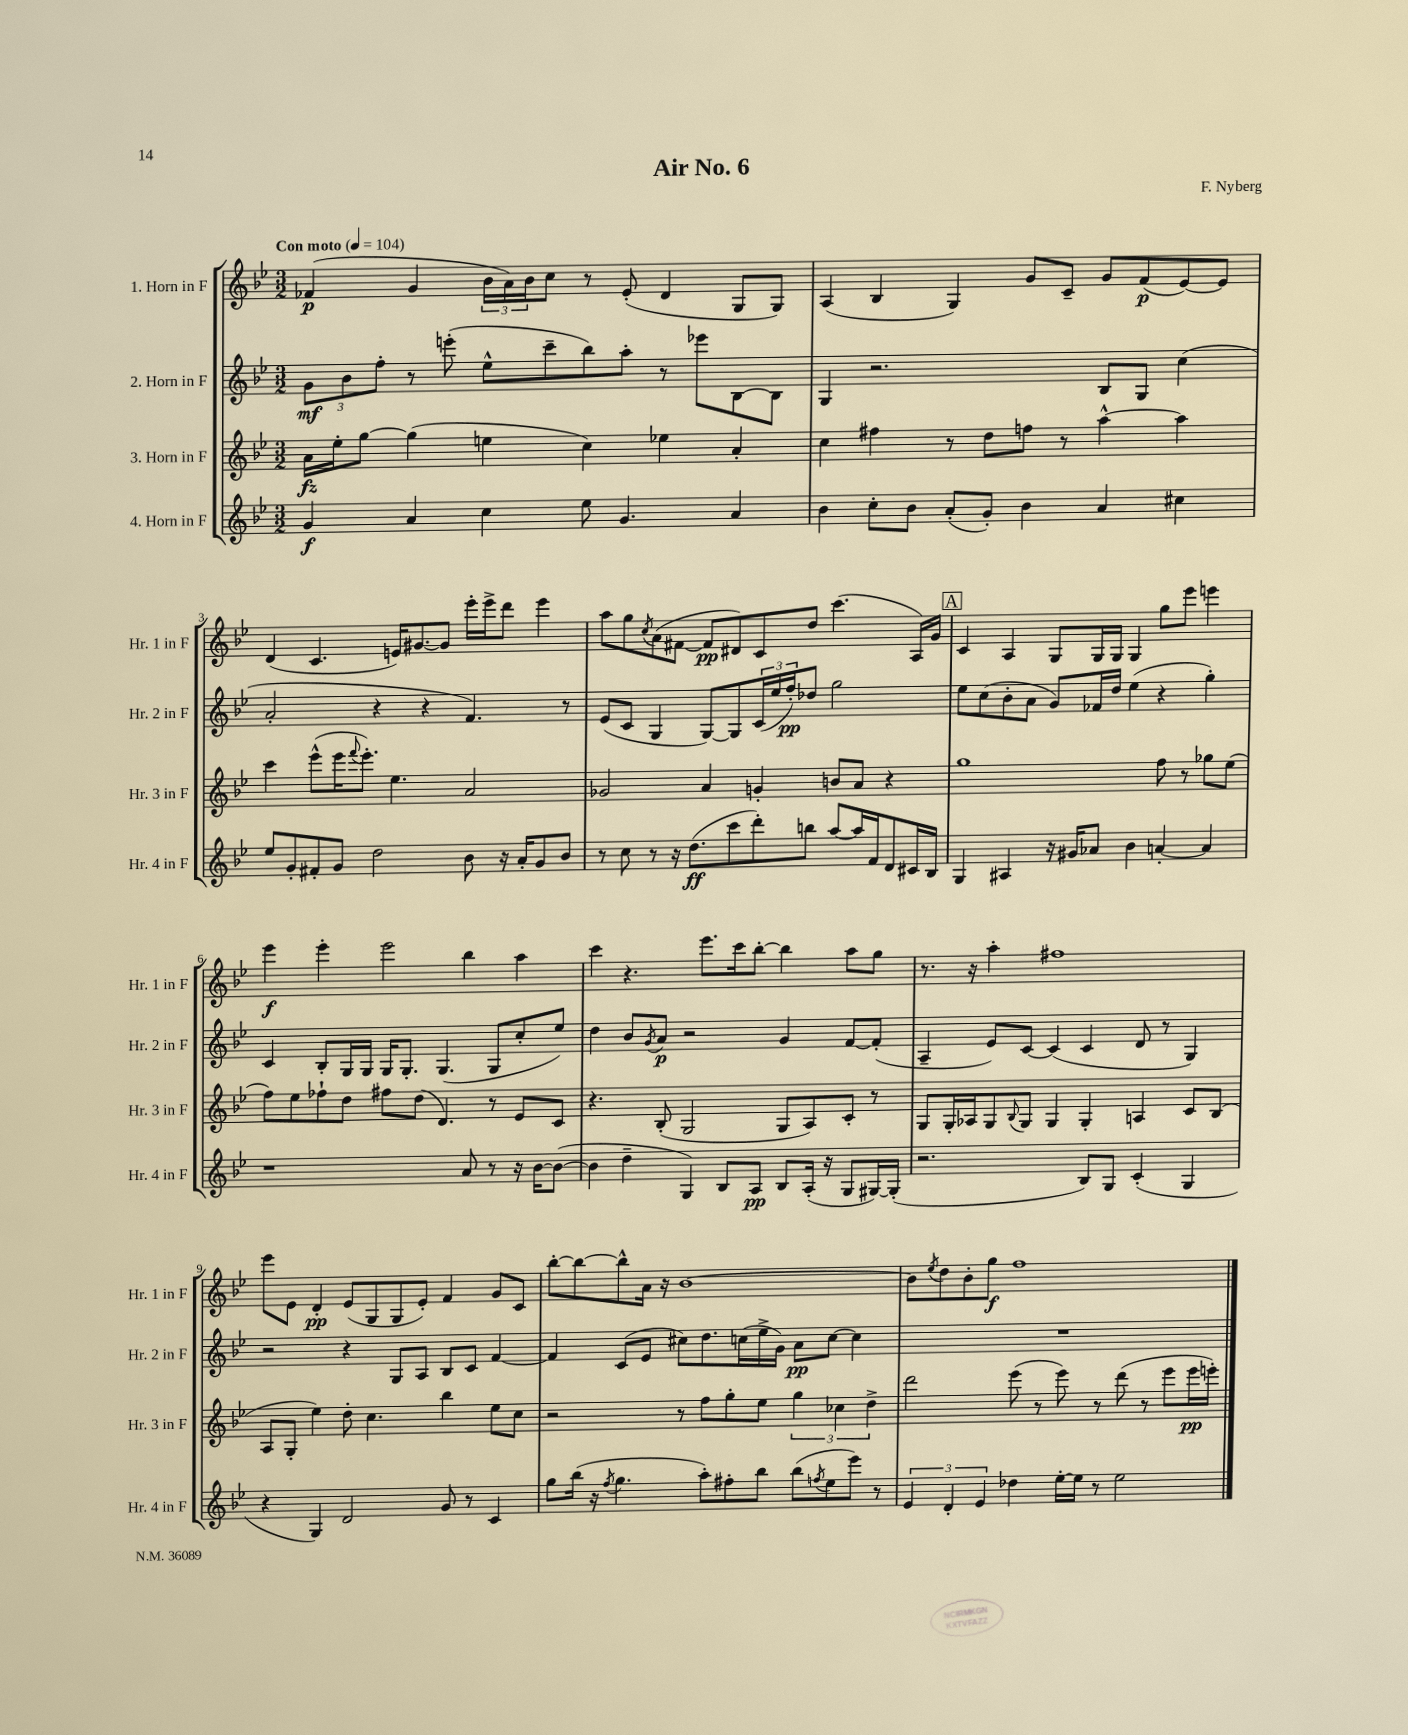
\header { title = "Air No. 6" composer = "F. Nyberg" }
<<
\new StaffGroup <<
\new Staff = "s0" \with { instrumentName = "1. Horn in F" shortInstrumentName = "Hr. 1 in F" } {
    \clef treble \key bes \major \numericTimeSignature \time 3/2 \tempo "Con moto" 4 = 104
    fes'4\p( g'4 \tuplet 3/2 { bes'16 a'16) bes'16 } c''8 r8 ees'8-.( d'4 g8 g8) |
    a4( bes4 g4) g'8 c'8-- g'8 f'8\p( ees'8~) ees'8 |
    d'4( c'4. e'16) gis'8.~ gis'8 ees'''16-. ees'''16-> d'''8 ees'''4 |
    a''8 g''8 \acciaccatura { c''8 } a'8( fis'8~ fis'8\pp dis'8) c'8 d''8 c'''4.( a16) g'16 |
    \mark \markup { \box "A" } c'4 a4 g8 g16 g16 g4 g''8 ees'''8 e'''4 |
    ees'''4\f ees'''4-. ees'''2 bes''4 a''4 |
    c'''4 r4. ees'''8. c'''16 bes''8~-. bes''4 a''8 g''8 |
    r8. r16 a''4-. fis''1 |
    ees'''8 ees'8 d'4-.\pp ees'8( g8 g8 ees'8-.) f'4 g'8 c'8 |
    bes''8~-. bes''8~ bes''8-^ a'16 r16 bes'1~ |
    bes'8 \acciaccatura { ees''8 } d''8 bes'8-. g''8\f f''1 \bar "|." |
}
\new Staff = "s1" \with { instrumentName = "2. Horn in F" shortInstrumentName = "Hr. 2 in F" } {
    \clef treble \key bes \major \numericTimeSignature \time 3/2
    \tuplet 3/2 { g'8\mf bes'8 f''8-. } r8 e'''8-.( ees''8-^ c'''8-- bes''8) a''8-. r8 ees'''8 bes8~ bes8 |
    g4 r2. bes8 g8 c''4( |
    a'2-. r4 r4 f'4.) r8 |
    ees'8( c'8 g4 g8~) g8 \tuplet 3/2 { c'16( ees''16 f''16-.\pp) } des''8 g''2 |
    \mark \markup { \box "A" } ees''8 c''8( bes'8-. a'8 g'8) fes'16 d''16 ees''4( r4 g''4-.) |
    c'4 bes8-. g16 g16 g16 g8.-. g4.( g8 c''8-. ees''8) |
    d''4 bes'8 \acciaccatura { g'8 } a'8\p r2 g'4 f'8~ f'8-.( |
    a4-- ees'8) c'8~ c'4( c'4 d'8 r8 g4) |
    r2 r4 g8 a8 bes8 c'8 f'4~ |
    f'4 c'8( ees'8 cis''8) d''8. c''16( ees''16-> g'16) a'8\pp c''8~ c''4 |
    R1. \bar "|." |
}
\new Staff = "s2" \with { instrumentName = "3. Horn in F" shortInstrumentName = "Hr. 3 in F" } {
    \clef treble \key bes \major \numericTimeSignature \time 3/2
    a'16\fz ees''16-. g''8~ g''4( e''4 c''4) ees''4 a'4-. |
    c''4 fis''4 r8 d''8 f''8 r8 a''4~-^ a''4 |
    c'''4 ees'''8-^( ees'''16 \appoggiatura { f'''8 } ees'''8.-.) ees''4. a'2 |
    ges'2 a'4 g'4-. b'8 a'8 r4 |
    \mark \markup { \box "A" } g''1 f''8 r8 ges''8 ees''8( |
    f''8) ees''8 fes''8-! d''8 fis''8 d''8( d'4.) r8 ees'8 c'8 |
    r4. bes8-.( g2 g8 a8) c'8-. r8 |
    g8 g16-. aes16 g8 \appoggiatura { bes8 } g8 g4 g4-. a4 c'8 bes8( |
    a8 g8-. ees''4) d''8-. c''4. bes''4 ees''8 c''8 |
    r2 r8 f''8 g''8-. ees''8 \tuplet 3/2 { g''4 ces''4 d''4-> } |
    d'''2 ees'''8( r8 ees'''8) r8 d'''8( r8 ees'''8 ees'''16\pp e'''16-.) \bar "|." |
}
\new Staff = "s3" \with { instrumentName = "4. Horn in F" shortInstrumentName = "Hr. 4 in F" } {
    \clef treble \key bes \major \numericTimeSignature \time 3/2
    g'4\f a'4 c''4 ees''8 g'4. a'4 |
    bes'4 c''8-. bes'8 a'8-.( g'8-.) bes'4 a'4 cis''4 |
    ees''8 g'8-. fis'8-. g'8 d''2 bes'8 r16 a'16-. g'8 bes'8 |
    r8 c''8 r8 r16 d''8.\ff( c'''8 d'''8-.) b''8 a''8~ a''16 f'16 d'8 cis'16 bes16 |
    \mark \markup { \box "A" } g4 ais4 r16 gis'16 aes'8 bes'4 a'4~-. a'4 |
    r1 a'8 r8 r16 bes'16~ bes'8~( |
    bes'4 d''4-- g4) bes8 a8\pp bes8 a16-.( r16 g8 gis16~) gis16-.( |
    r2. bes8) g8 c'4-.( g4 |
    r4 g4) d'2 g'8 r8 c'4 |
    g''8 bes''16( r16 \acciaccatura { f''8 } g''4. a''8-.) fis''8-. bes''8 bes''8( \acciaccatura { f''8 } ees''8 ees'''8) r8 |
    \tuplet 3/2 { ees'4 d'4-. ees'4 } des''4 ees''16~-. ees''16 r8 ees''2 \bar "|." |
}
>>
>>
